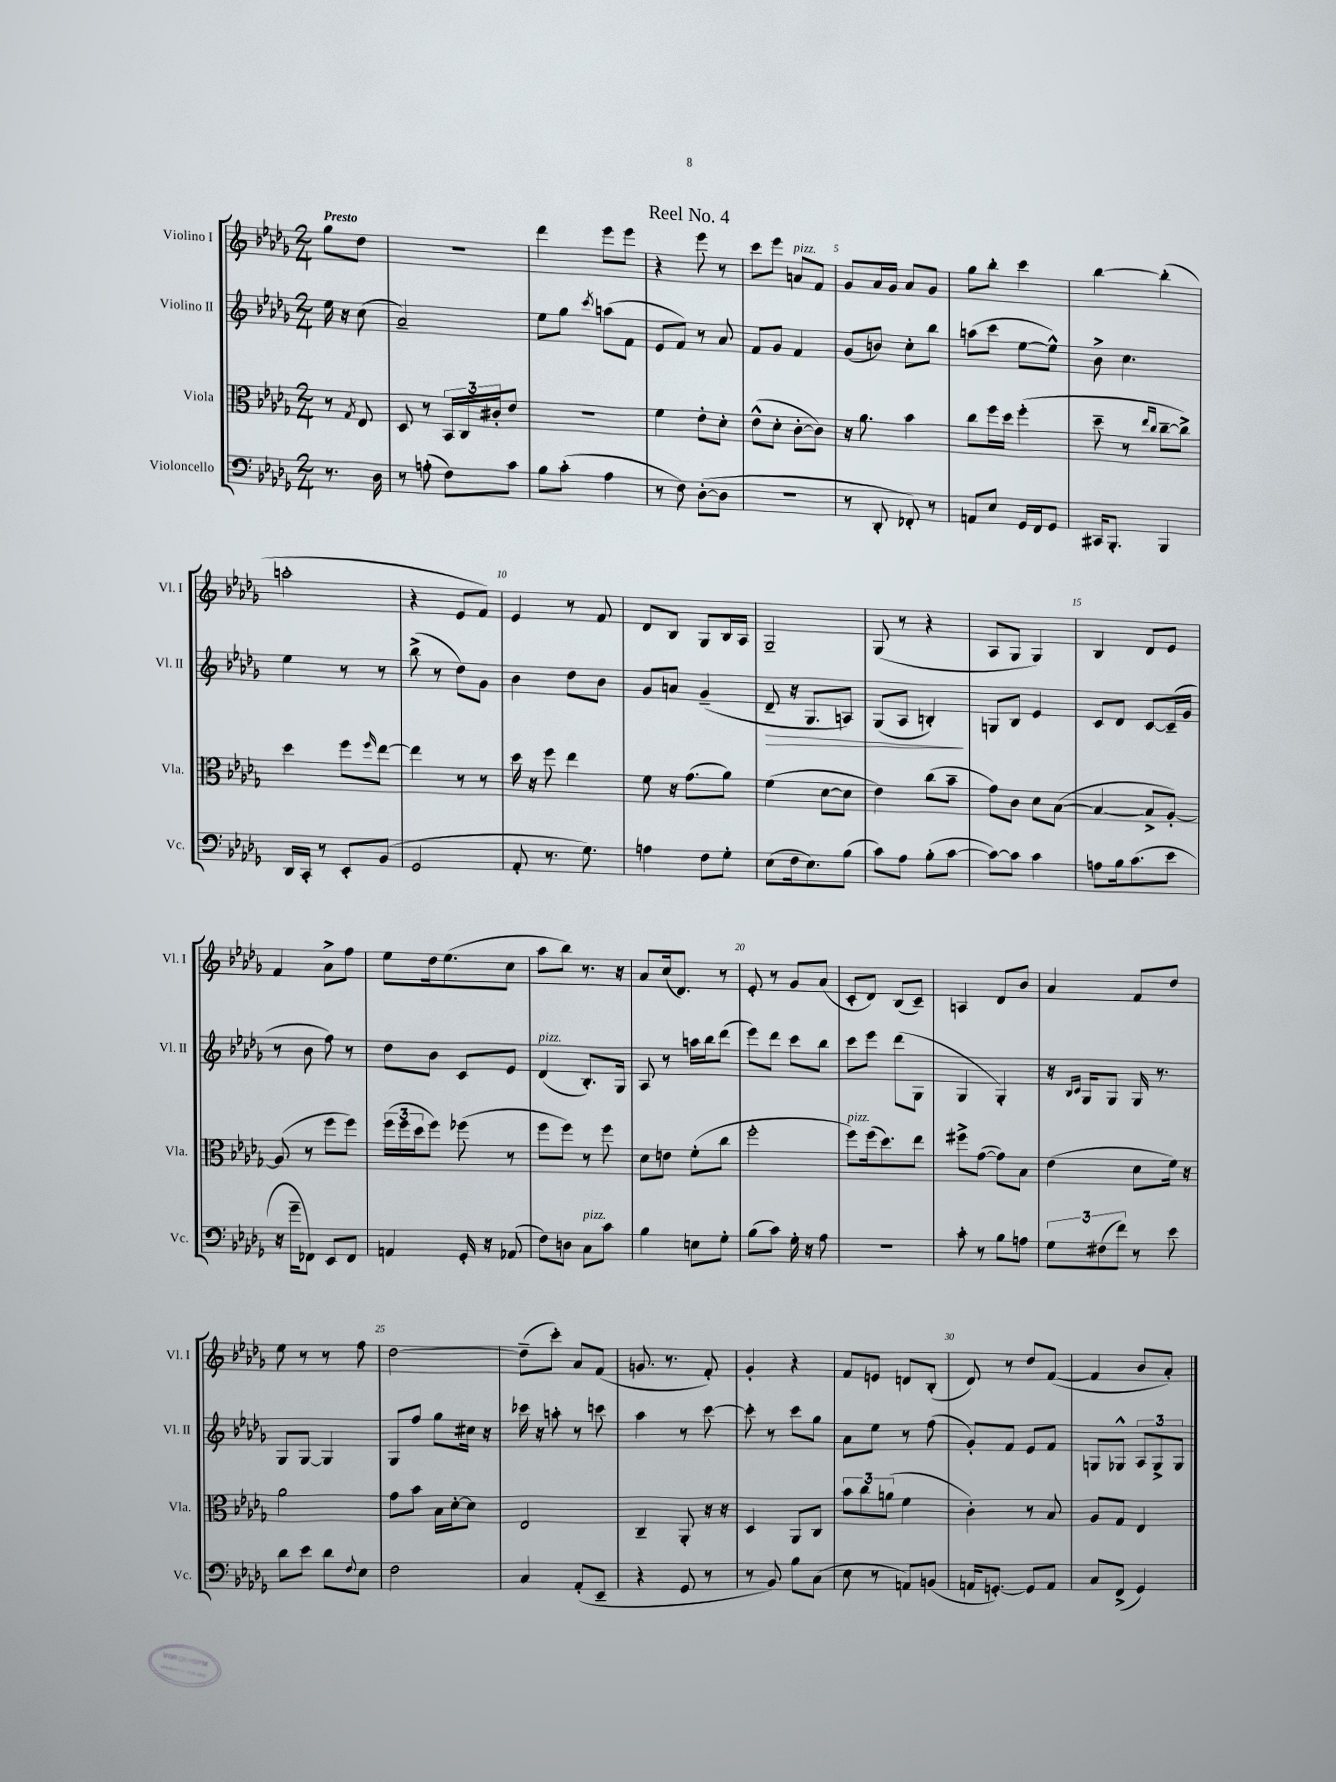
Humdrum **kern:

**kern	**kern	**kern	**kern
*staff4	*staff3	*staff2	*staff1
*clefF4	*clefC3	*clefG2	*clefG2
*k[b-e-a-d-g-]	*k[b-e-a-d-g-]	*k[b-e-a-d-g-]	*k[b-e-a-d-g-]
*M2/4	*M2/4	*M2/4	*M2/4
8.r	8r	16ee-	8gg-
.	.	16r	.
.	8qG-	.	.
.	8E-	(8cc	8dd-
16D-	.	.	.
=	=	=	=
8r	8D-	2a-~)	2r
(8A'	8r	.	.
8F)	24BB-	.	.
.	24C	.	.
.	24c#'	.	.
8c	8e-	.	.
=	=	=	=
8B-	2r	8ee-	4ddd-
(8c'	.	8gg-	.
.	.	8qccc	.
4A-	.	(8aa	8eee-
.	.	8f	8eee-
=	=	=	=
8r	4f	8e-	4r
8F)	.	8f)	.
([8D-'	8e-'	8r	8eee-
8D-]	8d-'	8a-	8r
=	=	=	=
2r	(8e-^^	8f	8ccc
.	8d-'	8g-	8eee-
.	[8c'	4f	8a
.	8c])	.	8f
=	=	=	=
8r	16r	(8g-	8g-
.	8.a-	.	.
8DD-'	.	8b)	16a-
.	.	.	16g-
8FF-')	4b-	8cc'	8a-
8r	.	8bb-	8g-
=	=	=	=
8AA	8cc	(8aa	8gg-
8E-	16ff	8ccc	8bb-'
.	16dd-	.	.
16GG-	(4ff'	[8ee-	4ccc
16FF	.	.	.
8GG-	.	8ee-^^])	.
=	=	=	=
16CC#	8dd-~	8b-^	[4bb-
8.BBB-'	.	.	.
.	8r	4.cc	.
.	16qqee-	.	.
.	16qqcc	.	.
4BBB-	[8cc~	.	(4bb-']
.	8cc^])	.	.
=	=	=	=
16DD-	4dd-	4ee-	2aa'
16CC'	.	.	.
8r	.	.	.
8EE-'	8ff	8r	.
.	16qqff	.	.
(8BB-	[8ee-	8r	.
=	=	=	=
2GG-	4ee-]	(8bb-^	4r
.	.	8r	.
.	8r	8dd-)	8e-
.	8r	8g-	8f)
=	=	=	=
8AA-'	16dd-	4b-	4e-
.	16r	.	.
8.r	8ff	.	.
.	4ee-	8dd-	8r
8.G-)	.	.	.
.	.	8b-	8f
=	=	=	=
4A	8f	8g-	8d-
.	16r	8a	8B-
.	(8.g-	.	.
8F	.	(4g-~	8G-
8G-'	8a-)	.	16B-
.	.	.	16A-
=	=	=	=
(8E-	(4f	8d-~	2G-~
16F	.	16r	.
8.E-)	.	8.G-	.
.	[8d-	.	.
(8B-	8d-]	8A)	.
=	=	=	=
8c)	4e-)	(8G-	(8G-
8A-	.	8A-	8r
(8B-'	(8cc	4B')	4r
[8c	8b-~	.	.
=	=	=	=
8c_)	8g-)	8G	8A-
8c]	8c	8B-	8G-
4c	8d-	4e-	4G-)
.	([8B-	.	.
=	=	=	=
8A	4B-_	8c	4B-
16B-	.	8d-	.
(8.c	.	.	.
.	8B-^]	[8c	8d-
8e-	[8A-')	(16c~]	8e-
.	.	16g-	.
=	=	=	=
16r	(8A-]	8r	4f
16g-~	.	.	.
8FF-)	8r	8b-	.
8EE-	8ff	8ff)	8a-^
8FF-	8ff)	8r	8ff
=	=	=	=
4AA	(24ff	8dd-	8ee-
.	24ff	.	.
.	24dd-	.	.
.	8ff)	8b-	16dd-
.	.	.	(8.ee-
16GG-'	(8ff-	8c	.
16r	.	.	.
(8AA-	8r	8e-	8cc
=	=	=	=
8F)	8ff	(4d-	8aa-
8D	8ff)	.	8bb-)
8C	8r	8.B-')	8.r
8c	8ff	.	.
.	.	16G-	16r
=	=	=	=
4B-	8d-	8A-	8a-
.	8e	8r	(16cc
.	.	.	8.d-)
8E	(8f'	16aa	.
.	.	16bb-	.
8G-'	8cc	(8ddd-	8r
=	=	=	=
(8B-	2ff'	8eee-)	8e-'
8c)	.	8ddd-	8r
16G-'	.	8ccc	8g-
16r	.	.	.
8A-	.	8bb-	(8a-
=	=	=	=
2r	8ff)	8ccc	8c'
.	(16ff	8eee-	8d-)
.	8.dd-)	.	.
.	.	(8ddd-	(8B-
.	8ee-	8G-	8c~)
=	=	=	=
8c'	8ff#^	4G-	4A
8r	([8g-	.	.
8B-	8g-])	4G-')	8d-
8A	8B-	.	8b-
=	=	=	=
12G-	(4e-	16r	4a-
.	.	16qqB-	.
.	.	16qqc	.
.	.	16G-	.
(12F#	.	.	.
.	.	8G-	.
12f)	.	.	.
8r	8d-	16G-	8f
.	.	8.r	.
8e-	16f)	.	8dd-
.	16r	.	.
=	=	=	=
8d-	2a-	8G-	8ee-
8e-	.	[8G-	8r
8d-	.	4G-]	8r
8qqF	.	.	.
8E-	.	.	8ff
=	=	=	=
2F	8g-	8G-	[2dd-
.	8b-	8ff	.
.	16B-	8gg-	.
.	[16d-'	.	.
.	8d-]	16cc#	.
.	.	16r	.
=	=	=	=
4C	2E-	16ccc-	(8dd-~]
.	.	16r	.
.	.	8aa'	8ccc')
(8AA-'	.	8r	8a-
8EE-~	.	8ccc	(8f
=	=	=	=
4r	4C~	4aa-	8.g
.	.	.	8.r
8GG-	8AA-'	8r	.
8r	16r	[8ccc	8f')
.	16r	.	.
=	=	=	=
8r	4D-	8ccc']	4g-'
8BB-)	.	8r	.
8B-	8AA-	8ccc	4r
(8C	8C	8gg-	.
=	=	=	=
8E-	12b-	8a-	8f
.	12cc	.	.
8r	.	8ee-	8e
.	(12a	.	.
8AA)	4f	8r	8d
(8BB	.	(8ff	(8B-'
=	=	=	=
16AA	4c')	8g-')	8d-)
[8.GG')	.	.	.
.	.	8f	8r
8GG]	8r	8e-	8dd-
8AA	8B-	8f	([8f
=	=	=	=
8C	8A-	8G	4f]
(8FF^	8G-	8G-^^	.
4GG-)	4E-	12A-	8b-
.	.	12G-^	.
.	.	.	8a-')
.	.	12G-	.
==	==	==	==
*-	*-	*-	*-
